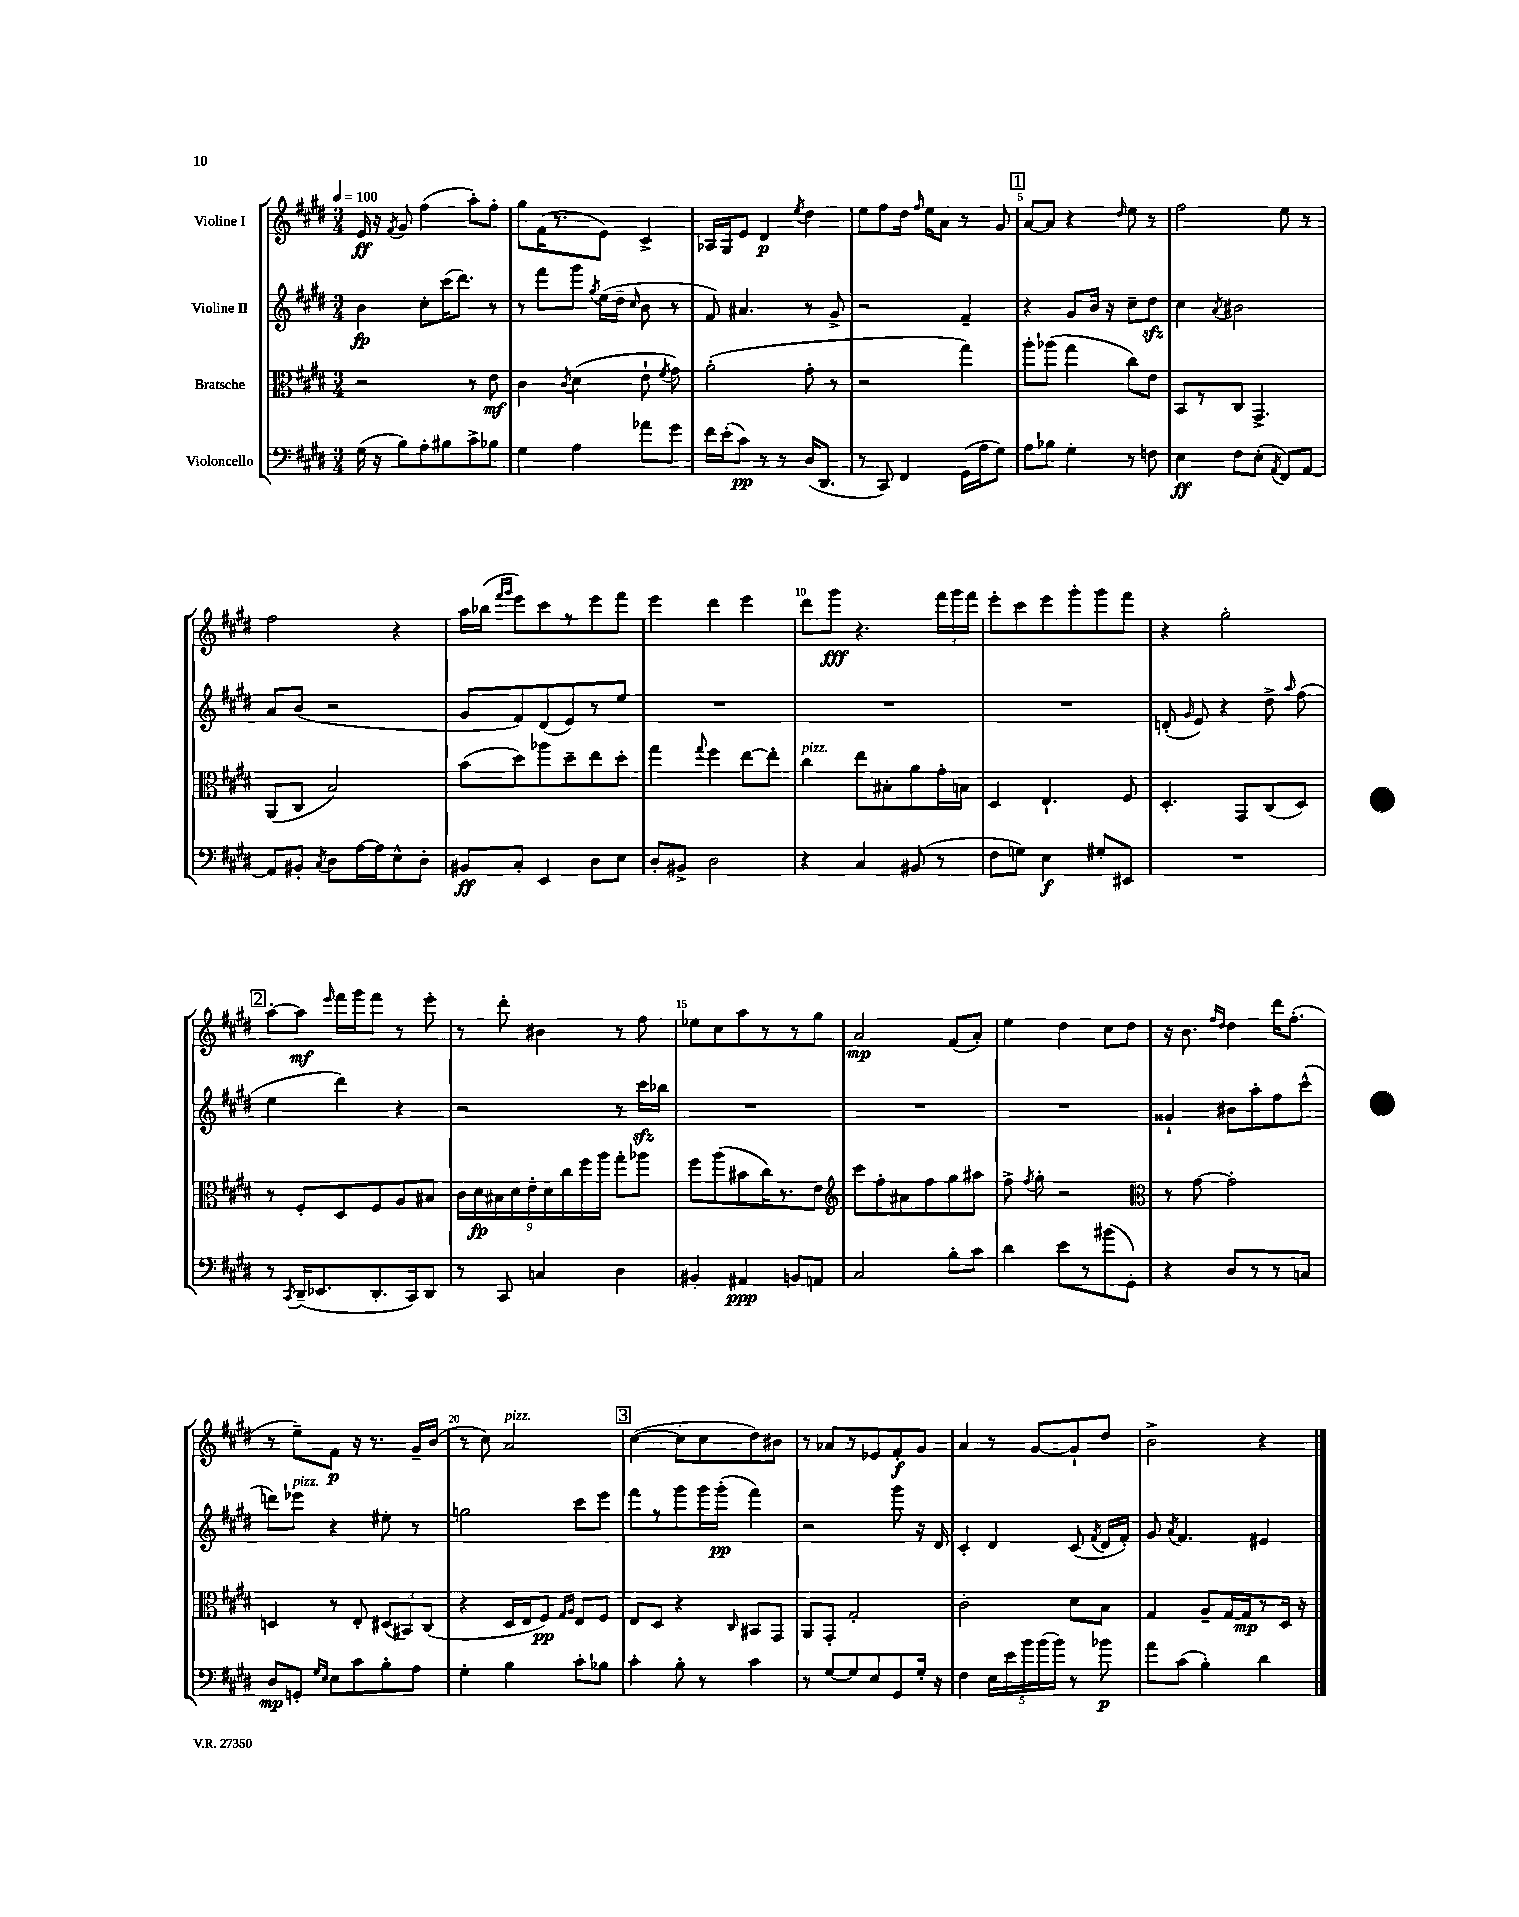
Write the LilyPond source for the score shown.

<<
\new StaffGroup <<
\new Staff = "s0" \with { instrumentName = "Violine I" } {
    \clef treble \key e \major \numericTimeSignature \time 3/4 \tempo 4 = 100
    \autoBeamOff e'16\ff r16 \acciaccatura { fis'8 } gis'8 fis''4( a''8[-.) fis''8]-. |
    gis''8[ fis'16( r8. e'8]) cis'4-> |
    aes16[ gis16 e'8] dis'4\p \acciaccatura { e''8 } dis''4 |
    e''8[ fis''8 dis''16] \grace { fis''16 } e''16[ a'8] r8 gis'8 |
    \mark \markup { \box "1" } a'8[~ a'8] r4 \grace { dis''16 } e''8 r8 |
    fis''2 e''8 r8 |
    fis''2 r4 |
    a''16[ bes''16]( \grace { fis'''16[ gis'''16] } e'''8[) cis'''8 r8 e'''8 fis'''8] |
    e'''4 dis'''4 e'''4 |
    dis'''8[ gis'''8]\fff r4. \tuplet 3/2 { fis'''16[ gis'''16 fis'''16] } |
    e'''8[-. cis'''8 e'''8 gis'''8-. gis'''8 fis'''8] |
    r4 gis''2-. |
    \mark \markup { \box "2" } a''8[~-. a''8]\mf \grace { e'''16 } fis'''16[ gis'''16 fis'''8] r8 e'''8-. |
    r8 dis'''8-. bis'4 r8 fis''8 |
    ees''8[ cis''8 a''8 r8 r8 gis''8] |
    a'2\mp fis'8[( a'8]-.) |
    e''4 dis''4 cis''8[ dis''8] |
    r16 b'8. \grace { fis''16[ dis''16] } dis''4 dis'''16[ fis''8.]-.( |
    r8 e''8[--) fis'8]\p r16 r8. gis'16[-- b'16]( |
    r8 cis''8) a'2^\markup { \italic "pizz." } |
    \mark \markup { \box "3" } cis''4~( cis''8[-. cis''8 dis''8) bis'8] |
    r8 aes'8[ r8 ees'8 fis'8-.\f gis'8] |
    a'4 r8 gis'8[~ gis'8-! dis''8] |
    b'2-> r4 \bar "|." |
}
\new Staff = "s1" \with { instrumentName = "Violine II" } {
    \clef treble \key e \major \numericTimeSignature \time 3/4
    \autoBeamOff b'4\fp cis''8[-. cis'''16( dis'''8.]) r8 |
    r8 fis'''8[ gis'''8] \acciaccatura { gis''8 } e''16[( dis''16]-- \grace { cis''16 } b'8 r8 |
    fis'8) ais'4. r8 gis'8-> |
    r2 fis'4-- |
    \mark \markup { \box "1" } r4 gis'8[ b'16] r16 cis''8[-- dis''8]\sfz |
    cis''4 \acciaccatura { a'8 } bis'2 |
    a'8[ b'8]( r2 |
    gis'8[ fis'8) dis'8( e'8) r8 e''8] |
    R2. |
    R2. |
    R2. |
    d'8-.( \grace { gis'16 } e'8) r4 dis''8-> \grace { a''16 } fis''8( |
    \mark \markup { \box "2" } e''4 dis'''4) r4 |
    r2 r8 cis'''16[\sfz bes''16] |
    R2. |
    R2. |
    R2. |
    gisis'4-! bis'8[ a''8-. fis''8 cis'''8]-^( |
    d'''8[) ees'''8]^\markup { \italic "pizz." } r4 eis''8-. r8 |
    g''2 cis'''8[ e'''8] |
    \mark \markup { \box "3" } fis'''8[ r8 gis'''8 gis'''16 gis'''16]-.\pp( fis'''4) |
    r2 gis'''8 r16 dis'16 |
    cis'4-. dis'4 cis'8( \acciaccatura { fis'8 } dis'16[ fis'16]-.) |
    gis'8 \acciaccatura { a'8 } fis'4. eis'4 \bar "|." |
}
\new Staff = "s2" \with { instrumentName = "Bratsche" } {
    \clef alto \key e \major \numericTimeSignature \time 3/4
    \autoBeamOff r2 r8 e'8\mf |
    cis'4 \acciaccatura { cis'8 } dis'4( e'8-! \acciaccatura { fis'8 } gis'8) |
    a'2-.( gis'8-. r8 |
    r2 gis''4) |
    \mark \markup { \box "1" } a''8[-. aes''8]( gis''4 cis''8[) e'8] |
    b,8[ r8 cis8] gis,4.-> |
    a,8[( cis8] b2) |
    b'8[( dis''8) aes''8 dis''8-- e''8 dis''8]-. |
    gis''4 \appoggiatura { gis''8 } fis''4 e''8[~ e''8]-. |
    cis''4^\markup { \italic "pizz." } e''8[ bis8-. a'8 gis'16-. b16] |
    dis4 e4.-! fis8 |
    dis4.-. gis,8[ cis8( dis8]) |
    \mark \markup { \box "2" } r8 fis8[-. dis8 fis8 a8 bis8] |
    \tuplet 9/8 { cis'16[ dis'16\fp bis16 dis'16 e'16-. dis'16 cis''16 fis''16 a''16] } gis''8[-. aes''8] |
    fis''8[ a''8( bis'8 cis''16) r8. e'8] |
    \clef treble cis'''8[ fis''8-. ais'8 fis''8 gis''8 ais''8] |
    fis''8-> \acciaccatura { fis''8 } gis''8-. r2 |
    \clef alto r8 gis'8~ gis'2-. |
    d4 r8 e8-. \tuplet 3/2 { dis8[( bis,8) cis8]( } |
    r4 dis16[ e16 fis8]\pp) \grace { gis16[ a16] } e8[ fis8] |
    \mark \markup { \box "3" } e8[ dis8] r4 \grace { cis16 } bis,8[ gis,8] |
    a,8[ gis,8]-. gis2-. |
    cis'2-. dis'8[ b8] |
    gis4 a8[-- gis16~ gis16\mp r8 dis16] r16 \bar "|." |
}
\new Staff = "s3" \with { instrumentName = "Violoncello" } {
    \clef bass \key e \major \numericTimeSignature \time 3/4
    \autoBeamOff gis16( r16 b8[) a8-. bis8 cis'8-> bes8] |
    gis4 a4 aes'8[ gis'8] |
    fis'16[ e'16-.( cis'8]\pp) r8 r8 dis16[( dis,8.] |
    r8 cis,8) fis,4 gis,16[( a16 gis8]) |
    \mark \markup { \box "1" } a8[ bes8] gis4-. r8 f8 |
    e4\ff fis8[ e8]-.( \acciaccatura { a,8 } fis,8[) a,8]~ |
    a,8[ bis,8]-. \acciaccatura { cis8 } dis8[ a16~ a16 e8-^ dis8]-. |
    bis,8[\ff cis8]-. e,4 dis8[ e8] |
    dis8[-. bis,8]-> dis2 |
    r4 cis4 bis,8( r8 |
    fis8[ g8]) e4\f gis8[-. eis,8] |
    R2. |
    \mark \markup { \box "2" } r8 \acciaccatura { cis,8 } dis,16[--( ees,8. dis,8.-. cis,16) dis,8] |
    r8 cis,8 c4 dis4 |
    bis,4-. ais,4\ppp b,8[ a,8] |
    cis2 b8[-. cis'8] |
    dis'4 e'8[ r8 bis'8( gis,8]-.) |
    r4 dis8[ r8 r8 c8] |
    dis8[\mp g,8]-. \grace { gis16[ e16] } e8[ cis'8 b8-. a8] |
    gis4-. b4 cis'8[-. bes8] |
    \mark \markup { \box "3" } cis'4-. b8-. r8 cis'4 |
    r8 gis8[~ gis8 e8 gis,8 gis16]-. r16 |
    fis4 \tuplet 5/4 { e16[ e'16 b'16 b'16( b'16]) } r8 bes'8\p |
    a'8[ cis'8]( b4-.) dis'4 \bar "|." |
}
>>
>>
\layout { \context { \Score \override BarNumber.break-visibility = ##(#f #t #t) barNumberVisibility = #(every-nth-bar-number-visible 5) } }
